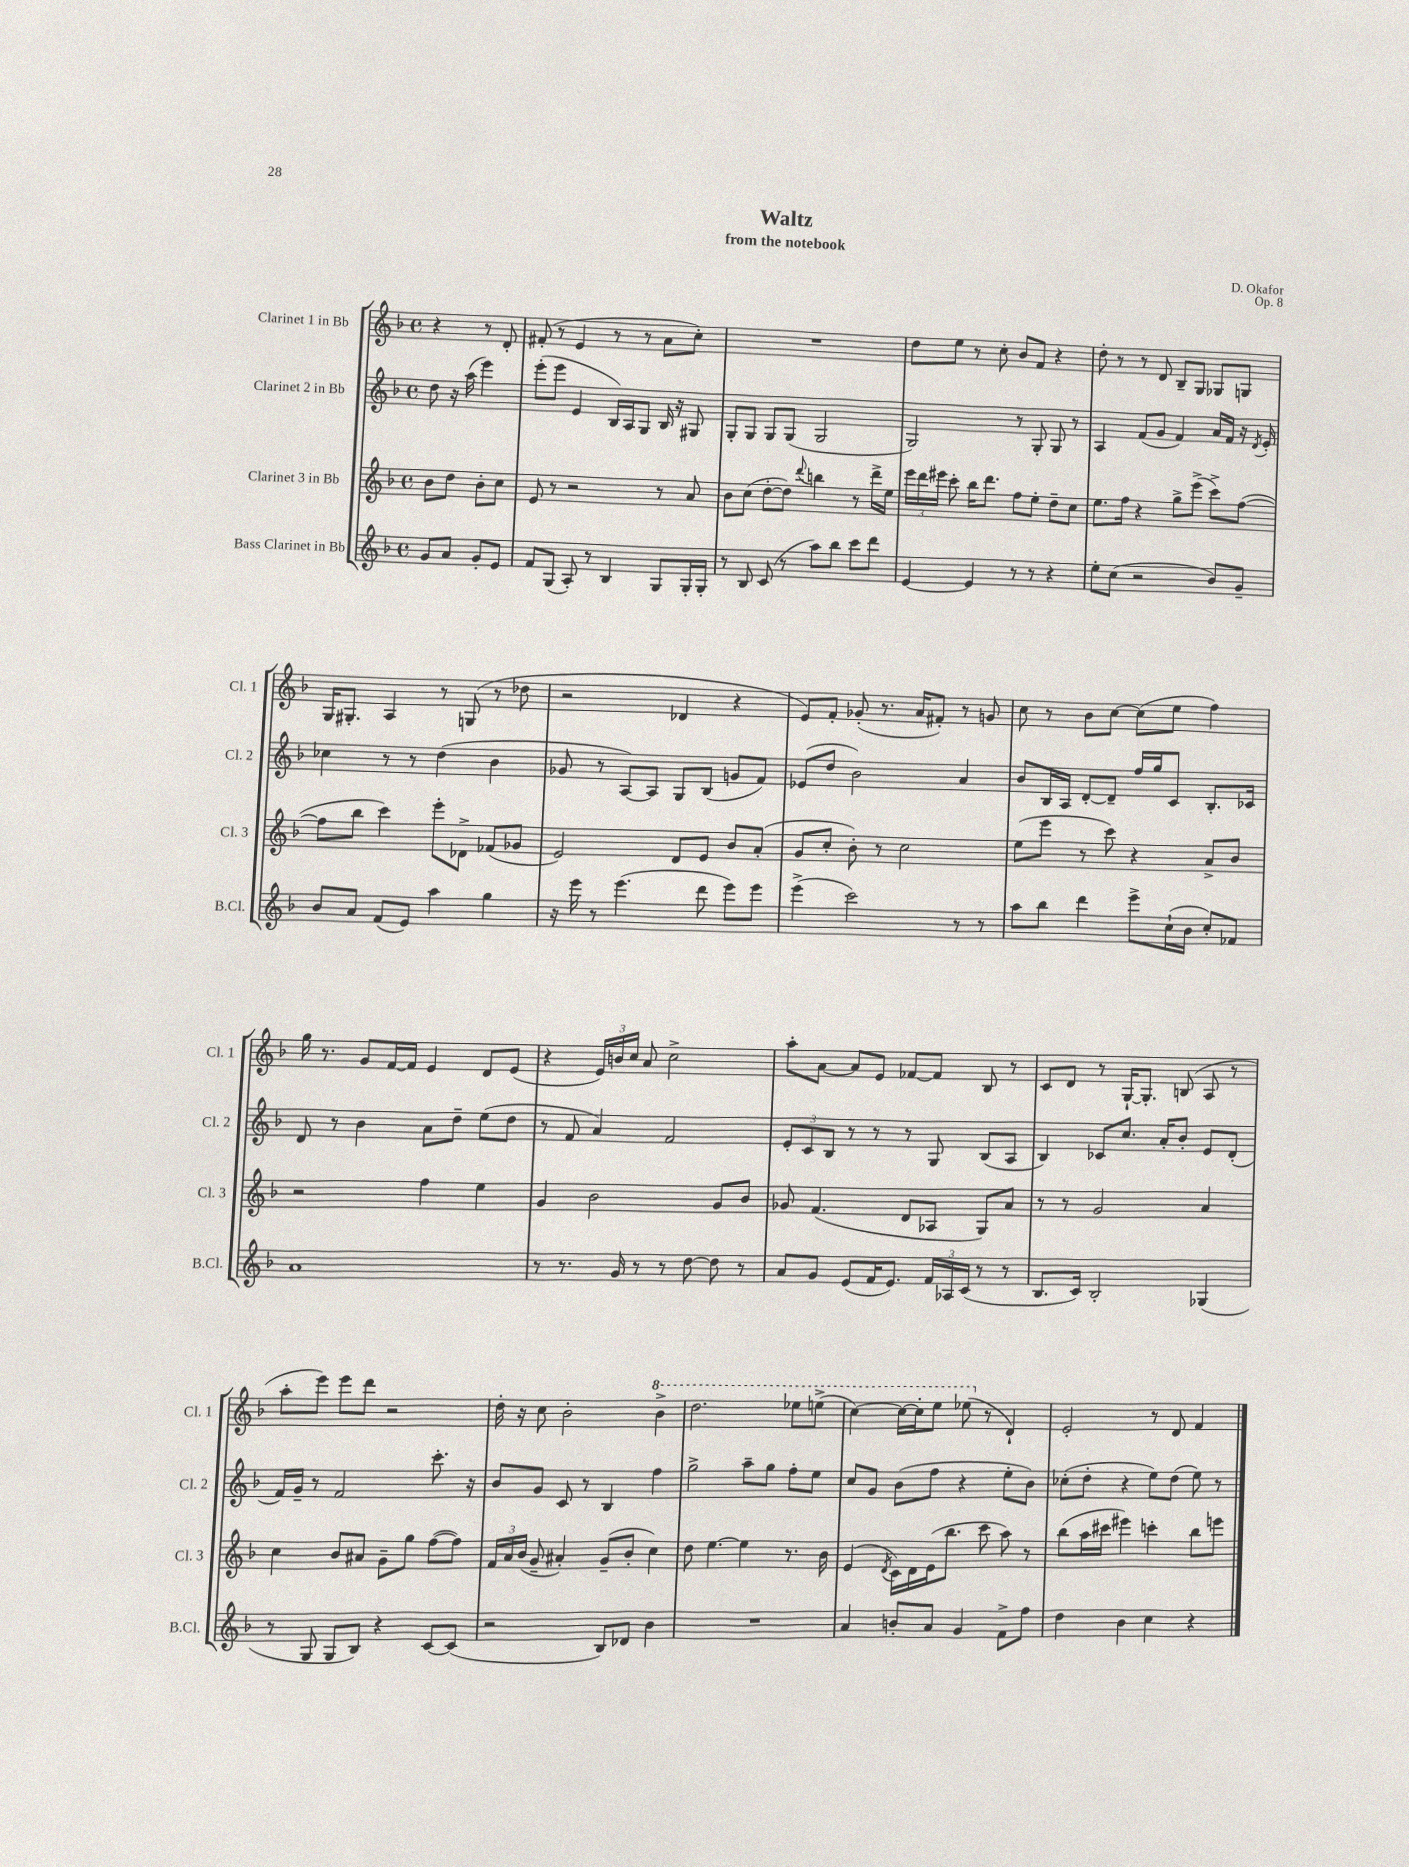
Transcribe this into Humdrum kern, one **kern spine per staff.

**kern	**kern	**kern	**kern
*part4	*part3	*part2	*part1
*staff4	*staff3	*staff2	*staff1
*I"Bass Clarinet in Bb	*I"Clarinet 3 in Bb	*I"Clarinet 2 in Bb	*I"Clarinet 1 in Bb
*I'B.Cl.	*I'Cl. 3	*I'Cl. 2	*I'Cl. 1
*clefG2	*clefG2	*clefG2	*clefG2
*k[b-]	*k[b-]	*k[b-]	*k[b-]
*M4/4	*M4/4	*M4/4	*M4/4
*met(c)	*met(c)	*met(c)	*met(c)
=	=	=	=
8g/L	8b-\L	8dd\	4r
8a/J	8dd\J	16r	.
.	.	(16aa\	.
8g'/L	8b-'\L	4eee\)	8r
8e/J	8cc\J	.	8d'/
=1	=1	=1	=1
8f/L	8e/	(8eee'\L	(8f#X'/
(8G/J	8r	8eee\J	8r
8A'/)	2r	4e/	4e/
8r	.	.	.
4B-/	.	16B-/LL)	8r
.	.	16A/J	.
.	.	8G/J	8r
8G/L	8r	16B-/	8a\L
.	.	16r	.
16G'/L	8a/	8G#X/	8cc'\J)
16G'/JJ	.	.	.
=2	=2	=2	=2
8r	8b-\L	8G'/L	1r
8B-/	(8cc\J	8G/J	.
(8c/	[8dd'\L	8G/L	.
8r	8dd\J])	(8G/J	.
.	8qqddd/	.	.
8aa\L)	4bbn\	2G/	.
8bb-\J	.	.	.
8ccc\L	8r	.	.
8ddd\J	16ddd^\LL	.	.
.	16ee\JJ	.	.
=3	=3	=3	=3
[4e/	24eee\LL	2G/)	8dd\L
.	24ddd\	.	.
.	24eee#X\JJ	.	.
.	8ccc'\	.	8ee\J
4e/]	16bb-\KL	.	8r
.	8.ddd\J	.	.
.	.	.	8cc'\
8r	8ff\L	8r	8b-/L
8r	8ee'\J	8G'/	8f/J
4r	8dd~\L	8G/	4r
.	8cc\J	8r	.
=4	=4	=4	=4
8ee'\L	8.ee\L	4A/	8dd'\
(8cc\J	.	.	8r
.	16ff\Jk	.	.
2r	4r	(8f/L	8r
.	.	8g/J	8d/
.	8gg^\L	4f/)	8B-~/L
.	(8eee^\J	.	8G/J
8b-/L)	8ccc^\L)	16a/LL	8G-X/L
.	.	16f/JJ	.
8g~/J	([8ff\J	16r	8Gn/J
.	.	8qd/	.
.	.	16e'/	.
!!LO:LB:g=z
=5	=5	=5	=5
8b-/L	8ff\L]	4cc-X\	16G/KL
.	.	.	8.G#X'/J
8a/J	8bb-\J	.	.
(8f/L	4ccc\)	8r	4A/
8e/J)	.	8r	.
4aa\	8eee'\L	(4dd\	8r
.	8d-X^\J	.	(8Gn/
4gg\	(8f-X/L	4b-\	8r
.	8g-X/J	.	8dd-X\
=6	=6	=6	=6
16r	2e/)	8g-X/	2r
16eee\	.	.	.
8r	.	8r	.
(4.eee\	.	[8A/L)	.
.	.	8A/J]	.
.	8d/L	8G/L	4d-X/
8ddd\	8e/J	(8B-/J	.
8eee\L)	8b-/L	8gn/L	4r
8eee\J	(8a'/J	8f/J)	.
=7	=7	=7	=7
(4eee^\	8g/L	(8e-X/L	8e/L)
.	8cc'/J	8dd/J	8f'/J
2ccc\)	8b-'\)	2b-\)	(8g-X'/
.	8r	.	8.r
.	2cc\	.	.
.	.	.	16a/KL
.	.	.	8f#X'/J)
8r	.	4a/	8r
8r	.	.	8gn/
=8	=8	=8	=8
8aa\L	(8ee\L	8b-/L	8cc\
8bb-\J	8eee\J	16B-/L	8r
.	.	16A/JJ	.
4ddd\	8r	[8d'/L	8b-\L
.	8ccc\)	8d~/J]	[8cc\J
8eee^\L	4r	16ff/LL	(8cc\L]
.	.	16gg/J	.
(16cc`\L	.	8c/J	8ee\J
16b-\JJ	.	.	.
8cc'/L)	8a^/L	8.B-'/L	4ff\)
8f-X/J	8b-/J	.	.
.	.	16c-X/Jk	.
!!LO:LB:g=z
=9	=9	=9	=9
1a	2r	8d/	16gg\
.	.	.	8.r
.	.	8r	.
.	.	4b-\	8g/L
.	.	.	[16f/L
.	.	.	16f/JJ]
.	4ff\	8a\L	4e/
.	.	8dd~\J	.
.	4ee\	(8ee\L	8d/L
.	.	8dd\J	(8e/J
=10	=10	=10	=10
8r	4g/	8r	4r
8.r	.	8f/	.
.	2b-\	4a/)	24e/LL)
.	.	.	24bn/
16g/	.	.	.
.	.	.	24cc/JJ
8r	.	.	8a/
8r	.	2f/	2cc^\
[8dd\	.	.	.
8dd\]	8g/L	.	.
8r	8b-/J	.	.
=11	=11	=11	=11
8a/L	8g-X/	12e'/L	8aa'\L
.	.	12c/	.
8g/J	(4.f/	.	[8a\J
.	.	12B-/J	.
(8e/L	.	8r	8a/L]
16f/K	.	8r	8e/J
8.e/J)	.	.	.
.	8d/L	8r	[8f-X/L
24f/LL	8A-X/J	8G/	8f-/J]
24A-X/	.	.	.
(24c/JJ	.	.	.
8r	8G/L)	(8B-/L	8B-/
8r	8a/J	8A/J	8r
=12	=12	=12	=12
8.B-/L	8r	4B-/)	8c/L
.	8r	.	8d/J
16c/Jk)	.	.	.
2B-'/	2g/	8c-X/L	8r
.	.	8.cc/J	[16G`/KL
.	.	.	8.G'/J]
.	.	16a'/KL	.
.	.	8b-'/J	(8Bn/
(4G-X/	4a/	8e/L	8A/
.	.	(8d'/J	8r
!!LO:LB:g=z
=13	=13	=13	=13
8r	4cc\	16f/LL)	8aa'\L
.	.	16g~/JJ	.
8G/	.	8r	8eee\J)
8G/L	8b-/L	2f/	8eee\L
8B-/J)	8a#X/J	.	8ddd\J
4r	8g~\L	.	2r
.	8gg\J	.	.
[8c/L	([8ff\L	8.ccc'\	.
(8c/J]	8ff\J])	.	.
.	.	16r	.
=14	=14	=14	=14
2r	24f/LL	8b-/L	16dd'\
.	24a/	.	.
.	.	.	16r
.	(24b-/JJ	.	.
.	8g~/	8g/J	8cc\
.	4a#X'/)	8c/	2b-'\
.	.	8r	.
8B-/L)	(8g~/L	4B-/	.
8d-X/J	8b-'/J	.	.
*	*	*	*8va
4b-\	4cc\)	4ff\	4bb-^\
=15	=15	=15	=15
1r	8dd\	2gg^\	2.ddd\
.	[4.ee\	.	.
.	4ee\]	8aa~\L	.
.	.	8gg\J	.
.	8.r	8ff'\L	8eee-X\L
.	.	8ee\J	(8eeen^\J
.	16b-\	.	.
=16	=16	=16	=16
4a/	(4e/	8cc/L	[4ccc\)
.	.	8g/J	.
.	8qd/	.	.
8bn'/L	16c\LL)	(8b-\L	16ccc\LL_
.	16d\	.	16ccc'\J]
8a/J	(16e\J	8ff\J	8eee\J
.	8.bb-\J	.	.
4g/	.	4r	(8eee-X\
*	*	*	*X8va
.	8ccc\	.	8r
8f^\L	8aa\)	8ee'\L	4d`/)
8ff\J	8r	8b-\J)	.
=17	=17	=17	=17
4dd\	(8bb-\L	(8cc-X'\L	2e'/
.	16aa\L	8dd'\J	.
.	16ccc#X\JJ	.	.
4b-\	4eee#X\)	4r	.
4cc\	4cccn'\	8ee\L)	8r
.	.	(8dd\J	8d/
4r	8bb-\L	8ee\)	4f/
.	8eeen\J	8r	.
==	==	==	==
*-	*-	*-	*-
